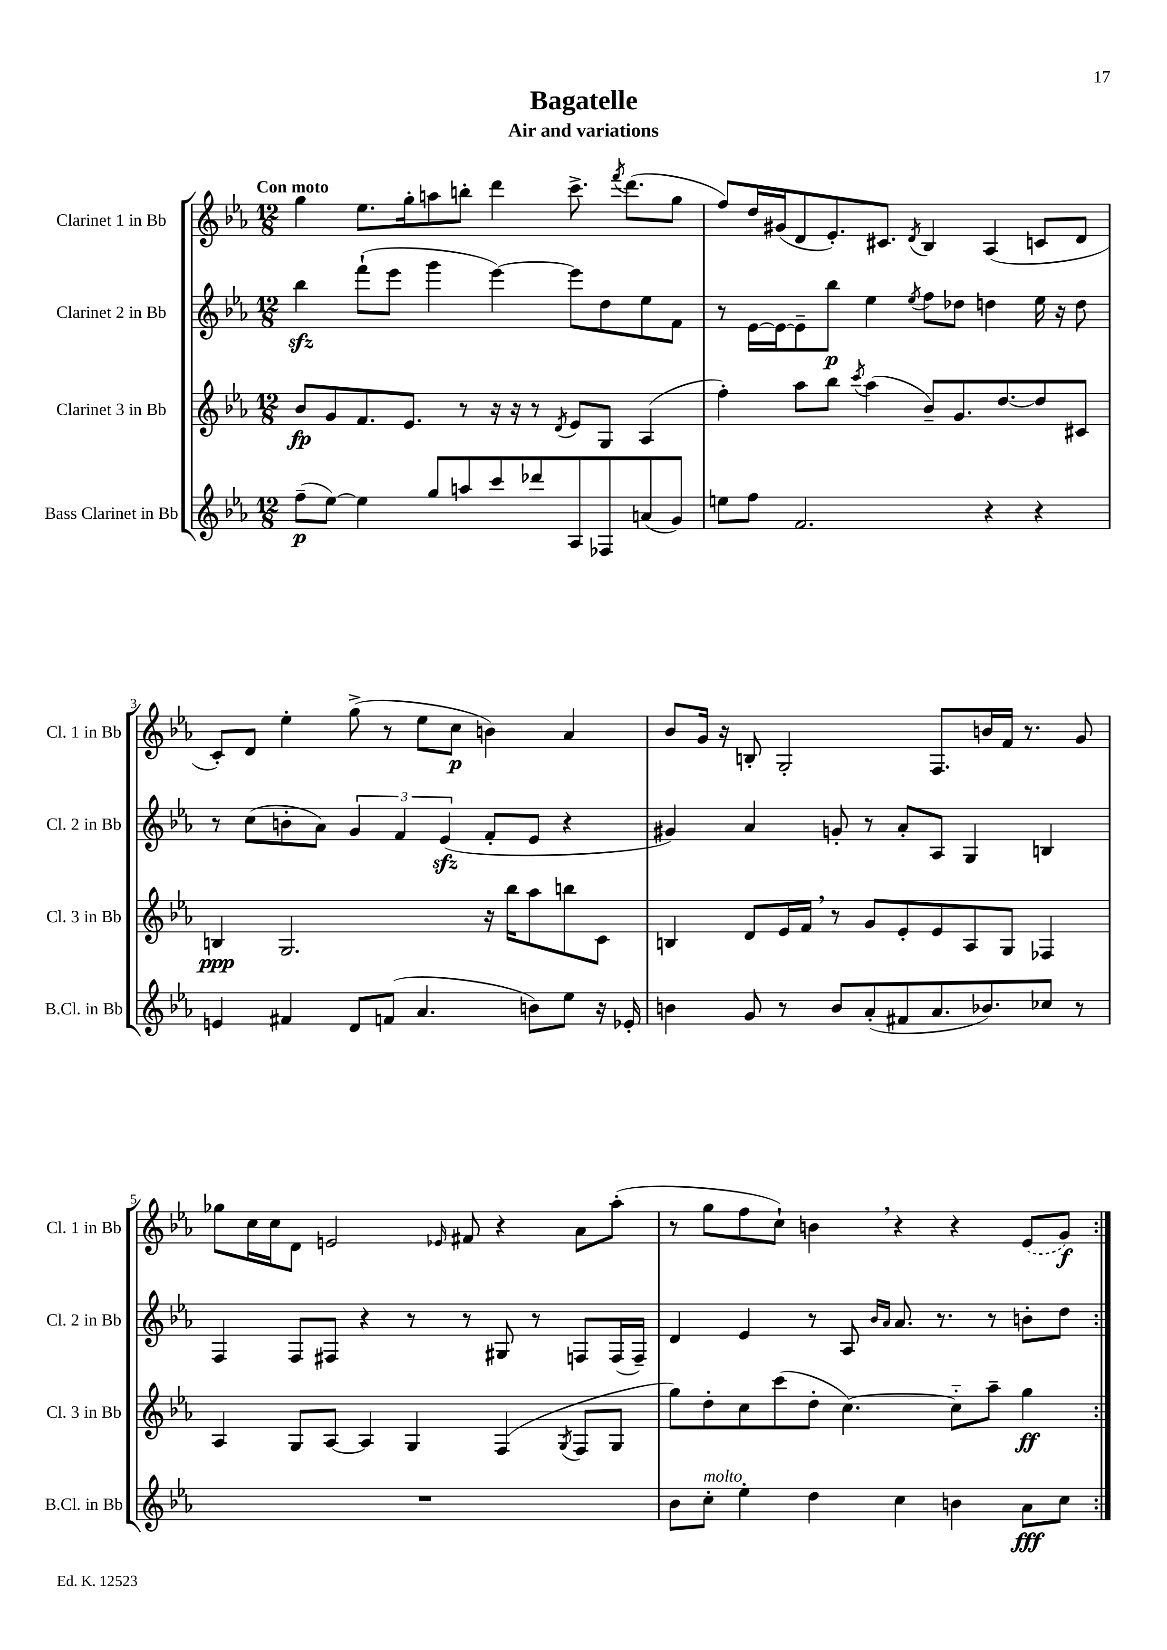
\header { title = "Bagatelle" subtitle = "Air and variations" }
<<
\new StaffGroup <<
\new Staff = "s0" \with { instrumentName = "Clarinet 1 in Bb" shortInstrumentName = "Cl. 1 in Bb" } {
    \clef treble \key ees \major \numericTimeSignature \time 12/8 \tempo "Con moto"
    \autoBeamOff \repeat volta 2 { g''4 ees''8.[ g''16-. a''8 b''8]-. d'''4 c'''8.-> \acciaccatura { f'''8 } d'''8.[( g''8] |
    f''8[) d''16 gis'16( d'8 ees'8.-.) cis'8.] \acciaccatura { d'8 } bes4 aes4( c'8[ d'8] |
    c'8[-.) d'8] ees''4-. g''8->( r8 ees''8[ c''8]\p b'4) aes'4 |
    bes'8[ g'16] r16 b8-. g2-. f8.[ b'16 f'16] r8. g'8 |
    ges''8[ c''16 c''16 d'8] e'2 \grace { ees'16 } fis'8 r4 aes'8[ aes''8]-.( |
    r8 g''8[ f''8 c''8]-!) b'4 \breathe r4 r4 \once \slurDashed ees'8[( g'8]\f) | }
}
\new Staff = "s1" \with { instrumentName = "Clarinet 2 in Bb" shortInstrumentName = "Cl. 2 in Bb" } {
    \clef treble \key ees \major \numericTimeSignature \time 12/8
    \autoBeamOff \repeat volta 2 { bes''4\sfz f'''8[-!( ees'''8] g'''4 ees'''4~) ees'''8[ d''8 ees''8 f'8] |
    r8 ees'16[~ ees'16~ ees'8-- bes''8]\p ees''4 \acciaccatura { ees''8 } f''8[ des''8] d''4 ees''16 r16 d''8 |
    r8 c''8[( b'8-. aes'8]) \tuplet 3/2 { g'4 f'4 ees'4\sfz( } f'8[-. ees'8] r4 |
    gis'4) aes'4 g'8-. r8 aes'8[-. aes8] g4 b4 |
    f4 f8[ fis8] r4 r8 r8 gis8 r8 f8[ f16( f16]--) |
    d'4 ees'4 r8 aes8 \grace { bes'16[ aes'16] } aes'8. r8. r8 b'8[-. d''8] | }
}
\new Staff = "s2" \with { instrumentName = "Clarinet 3 in Bb" shortInstrumentName = "Cl. 3 in Bb" } {
    \clef treble \key ees \major \numericTimeSignature \time 12/8
    \autoBeamOff \repeat volta 2 { bes'8[\fp g'8 f'8. ees'8.] r8 r16 r16 r8 \acciaccatura { d'8 } ees'8[ g8] aes4( |
    f''4-.) aes''8[ bes''8] \acciaccatura { c'''8 } aes''4( bes'8[--) g'8. d''8.~ d''8 cis'8] |
    b4\ppp g2. r16 bes''16[ aes''8 b''8 c'8] |
    b4 d'8[ ees'16 f'16] \breathe r8 g'8[ ees'8-. ees'8 aes8 g8] fes4 |
    aes4 g8[ aes8]~ aes4 g4 f4( \acciaccatura { g8 } f8[ g8] |
    g''8[) d''8-. c''8 c'''8( d''8]-. c''4.~) c''8[-_ aes''8]-- g''4\ff | }
}
\new Staff = "s3" \with { instrumentName = "Bass Clarinet in Bb" shortInstrumentName = "B.Cl. in Bb" } {
    \clef treble \key ees \major \numericTimeSignature \time 12/8
    \autoBeamOff \repeat volta 2 { f''8[--\p( ees''8]~) ees''4 g''8[ a''8 c'''8 des'''8 aes8 fes8 a'8( g'8]) |
    e''8[ f''8] f'2. r4 r4 |
    e'4 fis'4 d'8[ f'8]( aes'4. b'8[) ees''8] r16 ees'16-. |
    b'4 g'8 r8 b'8[ aes'8-.( fis'8 aes'8. bes'8.) ces''8] r8 |
    R1. |
    bes'8[ c''8]-.^\markup { \italic "molto" } ees''4-. d''4 c''4 b'4 aes'8[\fff c''8] | }
}
>>
>>
